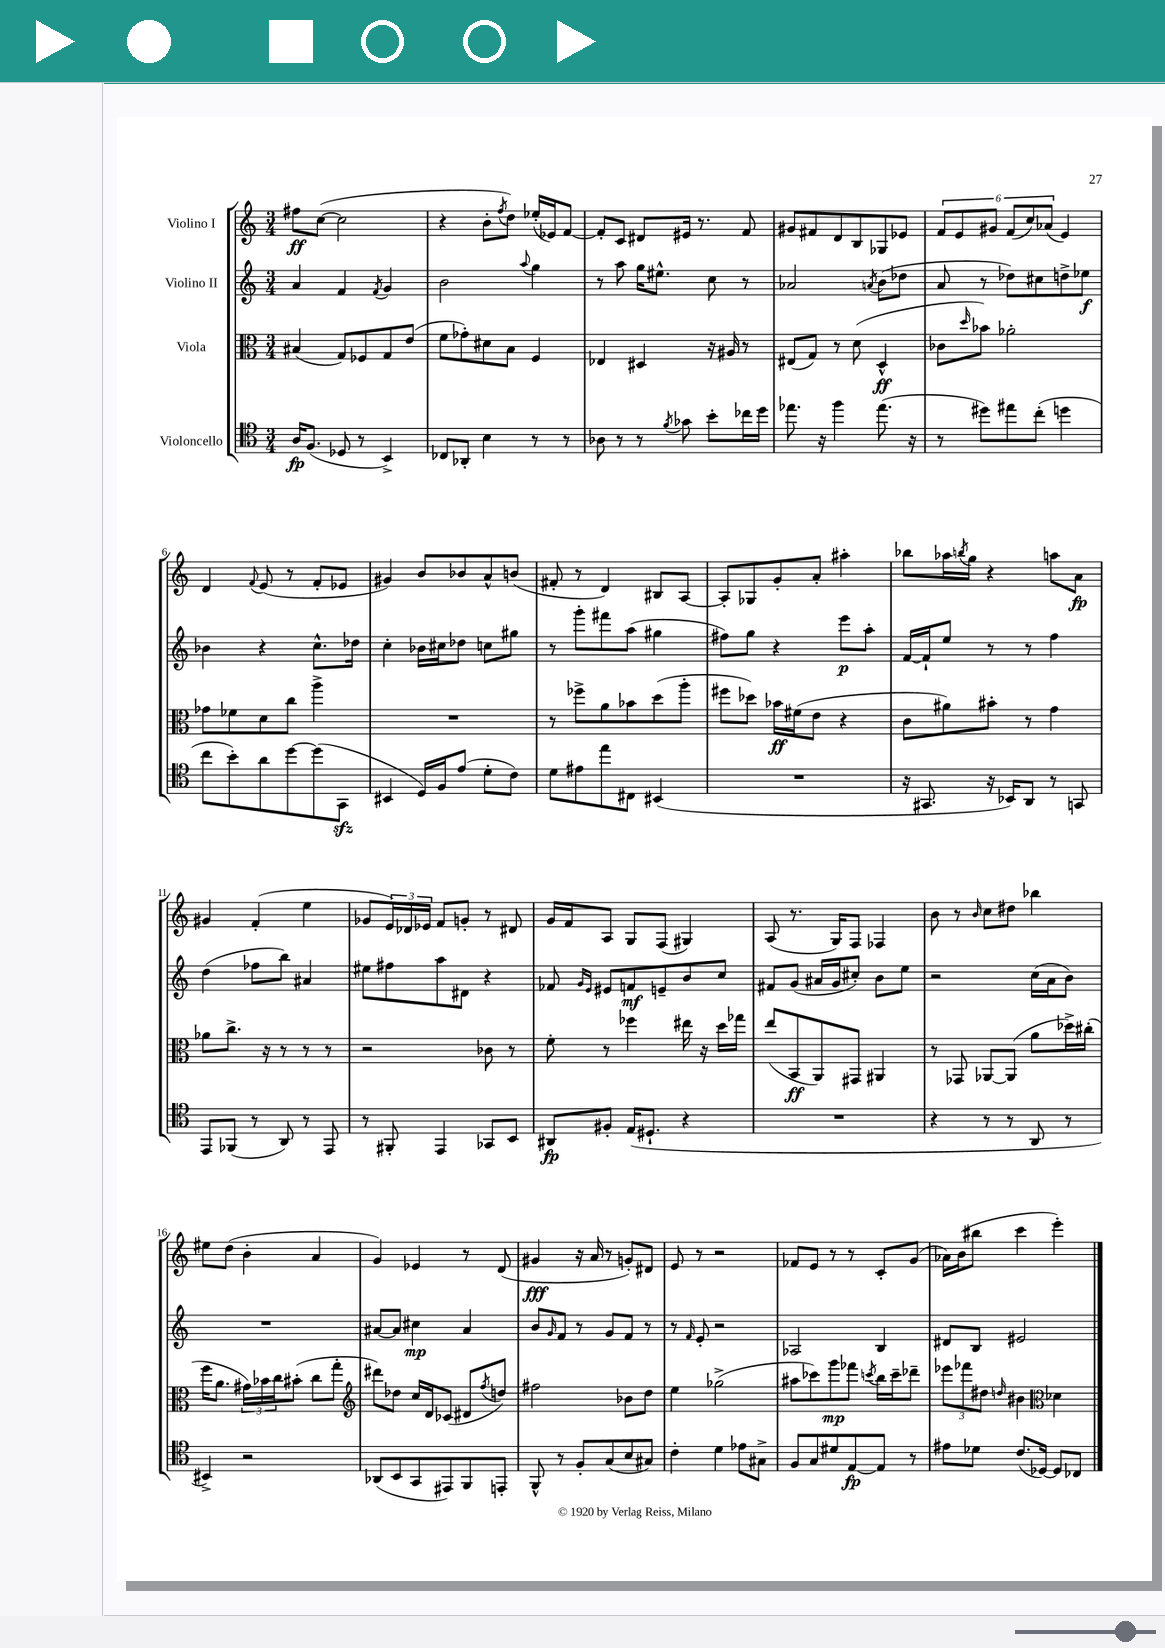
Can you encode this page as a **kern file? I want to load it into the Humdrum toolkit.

**kern	**kern	**kern	**kern
*staff4	*staff3	*staff2	*staff1
*clefC4	*clefC3	*clefG2	*clefG2
*k[]	*k[]	*k[]	*k[]
*M3/4	*M3/4	*M3/4	*M3/4
16A/LK	(4B#/	4a/	8ff#\L
(8.F/J	.	.	.
.	.	.	([8cc\J
8D-/	8G/L)	4f/	2cc\]
8r	8F-/	.	.
.	.	8qf/	.
4BB^/)	8G/	4g/	.
.	(8e/J	.	.
=	=	=	=
8C-/L	8f\L	2b\	4r
8AA-'/J	8g-'\)	.	.
4B\	8d#\	.	8b'\L
.	.	.	8qff/
.	8B\J	.	8dd\J)
.	.	8qqaa/	.
8r	4F/	4gg\	(16ee-'/LL
.	.	.	16e-/J)
8r	.	.	[8f/J
=	=	=	=
8A-\	4E-/	8r	8f'/]L
8r	.	8aa\	8c/J
8r	4D#/	16gg\LK	8d#/L
.	.	8.ee#^^\J	.
8qf/	.	.	.
8g-\	.	.	16e#/Jk
.	.	.	8.r
8b'\L	16r	8cc\	.
.	16A#/	.	.
16cc-\L	8r	8r	8f/
16dd\JJ	.	.	.
=	=	=	=
8.ee-\	(8E#/L	2a-/	8g#/L
.	8G/J)	.	8f#/
16r	.	.	.
4ff\	8r	.	8d/
.	(8d\	.	8B/
.	.	8qa/	.
(8.ee-\	4D^^/	(8b\L	8G-/
.	.	8dd-\J	8e-/J
16r	.	.	.
=	=	=	=
8r	8c-\L	8a/	12f/L
.	.	.	12e/
.	16qqdd/	.	.
8dd#\L)	8b-\J)	8r	.
.	.	.	12g#/J
8ee#\	2a-'\	8dd-\L)	(12f/L
.	.	.	12cc/)
(8cc'\J	.	8cc#\	.
.	.	.	(12a-/J
4dd\	.	8dd^\	4e/)
.	.	8ee-\J	.
=	=	=	=
8cc\L	8g-\L	4b-\	4d/
8b'\)	8f-\	.	.
.	.	.	8qqf/
8a\	8d\	4r	(8e/
[8dd\	8cc\J	.	8r
(8dd\]	4aa^\	8.cc^^\L	8f'/L
8GG\J	.	.	8e-/J
.	.	16dd-\Jk	.
=	=	=	=
4BB#/	2.r	4cc'\	4g#/)
16D/LL)	.	16b-\LL	8b/L
16F/J	.	16cc#\J	.
(8e/J	.	8dd-\J	8b-/
8d'\L	.	8cc\L	8a^^/
8c\J)	.	8gg#\J	(8b/J
=	=	=	=
8d\L	8r	8r	8f#'/
8e#\	8ff-^\L	8ggg'\L	8r
8ee\	8a\	8fff#\	4d/)
8C#\J	8b-\	(8aa\J	.
(4BB#/	(8dd\	4gg#\	8B#/L
.	8aa'\J	.	[8A/J
=	=	=	=
2.r	8ff#\L	8ff#\L)	8A'/]L
.	8dd-\J)	8gg\J	8G-/
.	16b-\LL	4r	8g'/
.	(16f#\J	.	.
.	8e\J	.	8a'/J
.	4r	8eee\L	4aa#'\
.	.	8aa'\J	.
=	=	=	=
16r	8c\L	[16f/LL	8bb-\L
8.GG#/	.	16f`/]J	.
.	8a#\)	8ee/J	16aa-\L
.	.	.	8qbb/
.	.	.	16gg\JJ
16r	8b#'\J	8r	4r
16BB-/LK)	.	.	.
8AA/J	8r	8r	.
8r	4g\	4ff\	8aa\L
8GG/	.	.	8a\J
=	=	=	=
8EE/L	8a-\L	(4dd\	4g#/
(8FF-/J	8.cc^\J	.	.
8r	.	8ff-\L	(4f'/
.	16r	.	.
8AA/)	8r	8bb\J)	.
8r	8r	4a#/	4ee\
8EE/	8r	.	.
=	=	=	=
8r	2r	8ee#\L	8g-/L
8FF#'/	.	8ff#\	24e/L)
.	.	.	24d-/
.	.	.	24e-/JJ
4EE/	.	8aa\	8f/L
.	.	8d#\J	8g'/J
8GG-/L	8c-\	4r	8r
8BB/J	8r	.	8d#/
=	=	=	=
8AA#/L	8f'\	8f-/	16g/LL
.	.	.	16f/J
.	.	16qqg/LL	.
.	.	16qqe/JJ	.
8F#'/J	8r	8e#/L	8A/J
(16E/LK	4ff-\	8f/	8G/L
8.D#`/J	.	.	.
.	.	8e~/	(8F/J
4r	16ee#\	8b/	4G#/)
.	16r	.	.
.	16dd\LL	8cc/J	.
.	16gg-\JJ	.	.
=	=	=	=
2.r	(8ee/L	8f#/L	(8A/
.	8BB/	(8g/J	8.r
.	8AA/)	16a#/LL	.
.	.	16g/J	16G/LK)
.	8GG#/J	8cc#'/J)	8F/J
.	4AA#/	8b\L	4F-/
.	.	8ee\J	.
=	=	=	=
4r	8r	2r	8b\
.	8GG-/	.	8r
.	.	.	16qqb/
8r	[8AA-/L	.	8cc\L
8r	(8AA-/]J	.	8dd#\J
8AA/	8a\L	(16cc\LL	4bb-\
.	.	16a\J	.
8r	16dd-^\L)	8b\J)	.
.	(16cc#'\JJ	.	.
=	=	=	=
4BB#^/)	16ff\LK	2.r	8ee#\L
.	8.a\J	.	.
.	.	.	(8dd\J
2r	24g#\LL)	.	4b'\
.	24b-\	.	.
.	24cc\J	.	.
.	(8b#'\J	.	.
.	8cc\L	.	4a/
.	8gg'\J	.	.
=	=	=	=
*	*clefG2	*	*
(8AA-/L	8ddd#\L)	[8a#/L	4g/)
8BB/	8dd-\J	8a#/]J	.
8GG/	16cc/LL	4cc#\	4e-/
.	16d/J	.	.
8EE#/)	(8c-/J	.	.
8FF/	8d#/L	4a#/	8r
.	8qff/	.	.
8EE'/J	8dd/J)	.	(8d/
=	=	=	=
8FF^^/	2ff#\	8b/L	4g#/
.	.	16qqg/	.
8r	.	8f/J	.
8F'/L	.	8r	16r
.	.	.	16a/
(8G/	.	8g/L	8r
8B/	8b-\L	8f/J	8g'/L)
8G#/J)	8dd\J	8r	8d#/J
=	=	=	=
4c'\	4ee\	8r	8e/
.	.	16qqf/	.
.	.	8e'/	8r
4d\	(2gg-^\	2r	2r
8e-\L	.	.	.
8G#^\J	.	.	.
=	=	=	=
8F/L	8aa#\L	2A-/	8f-/L
8G/	8ccc-\)	.	8e/J
8d#/	8ggg\	.	8r
[8E/	8fff-\J	.	8r
.	8qccc/	.	.
8E/]J	16bb\LL	4B/	8c'/L
.	16ccc~\J	.	.
8r	8ddd-~\J	.	(8g/J
=	=	=	=
8e#\L	12eee-\L	8d#/L	16a-\LL)
.	.	.	(16b\J
.	12fff-\	.	.
8d-\J	.	8B/J	8bb#\J
.	12dd#\J	.	.
.	16qqdd/	.	.
(8.c/L	4b#\	2e#/	4ccc\
[16D-/Jk)	.	.	.
*	*clefC3	*	*
8D-/]L	4d-\	.	4eee'\)
8C-/J	.	.	.
==	==	==	==
*-	*-	*-	*-
